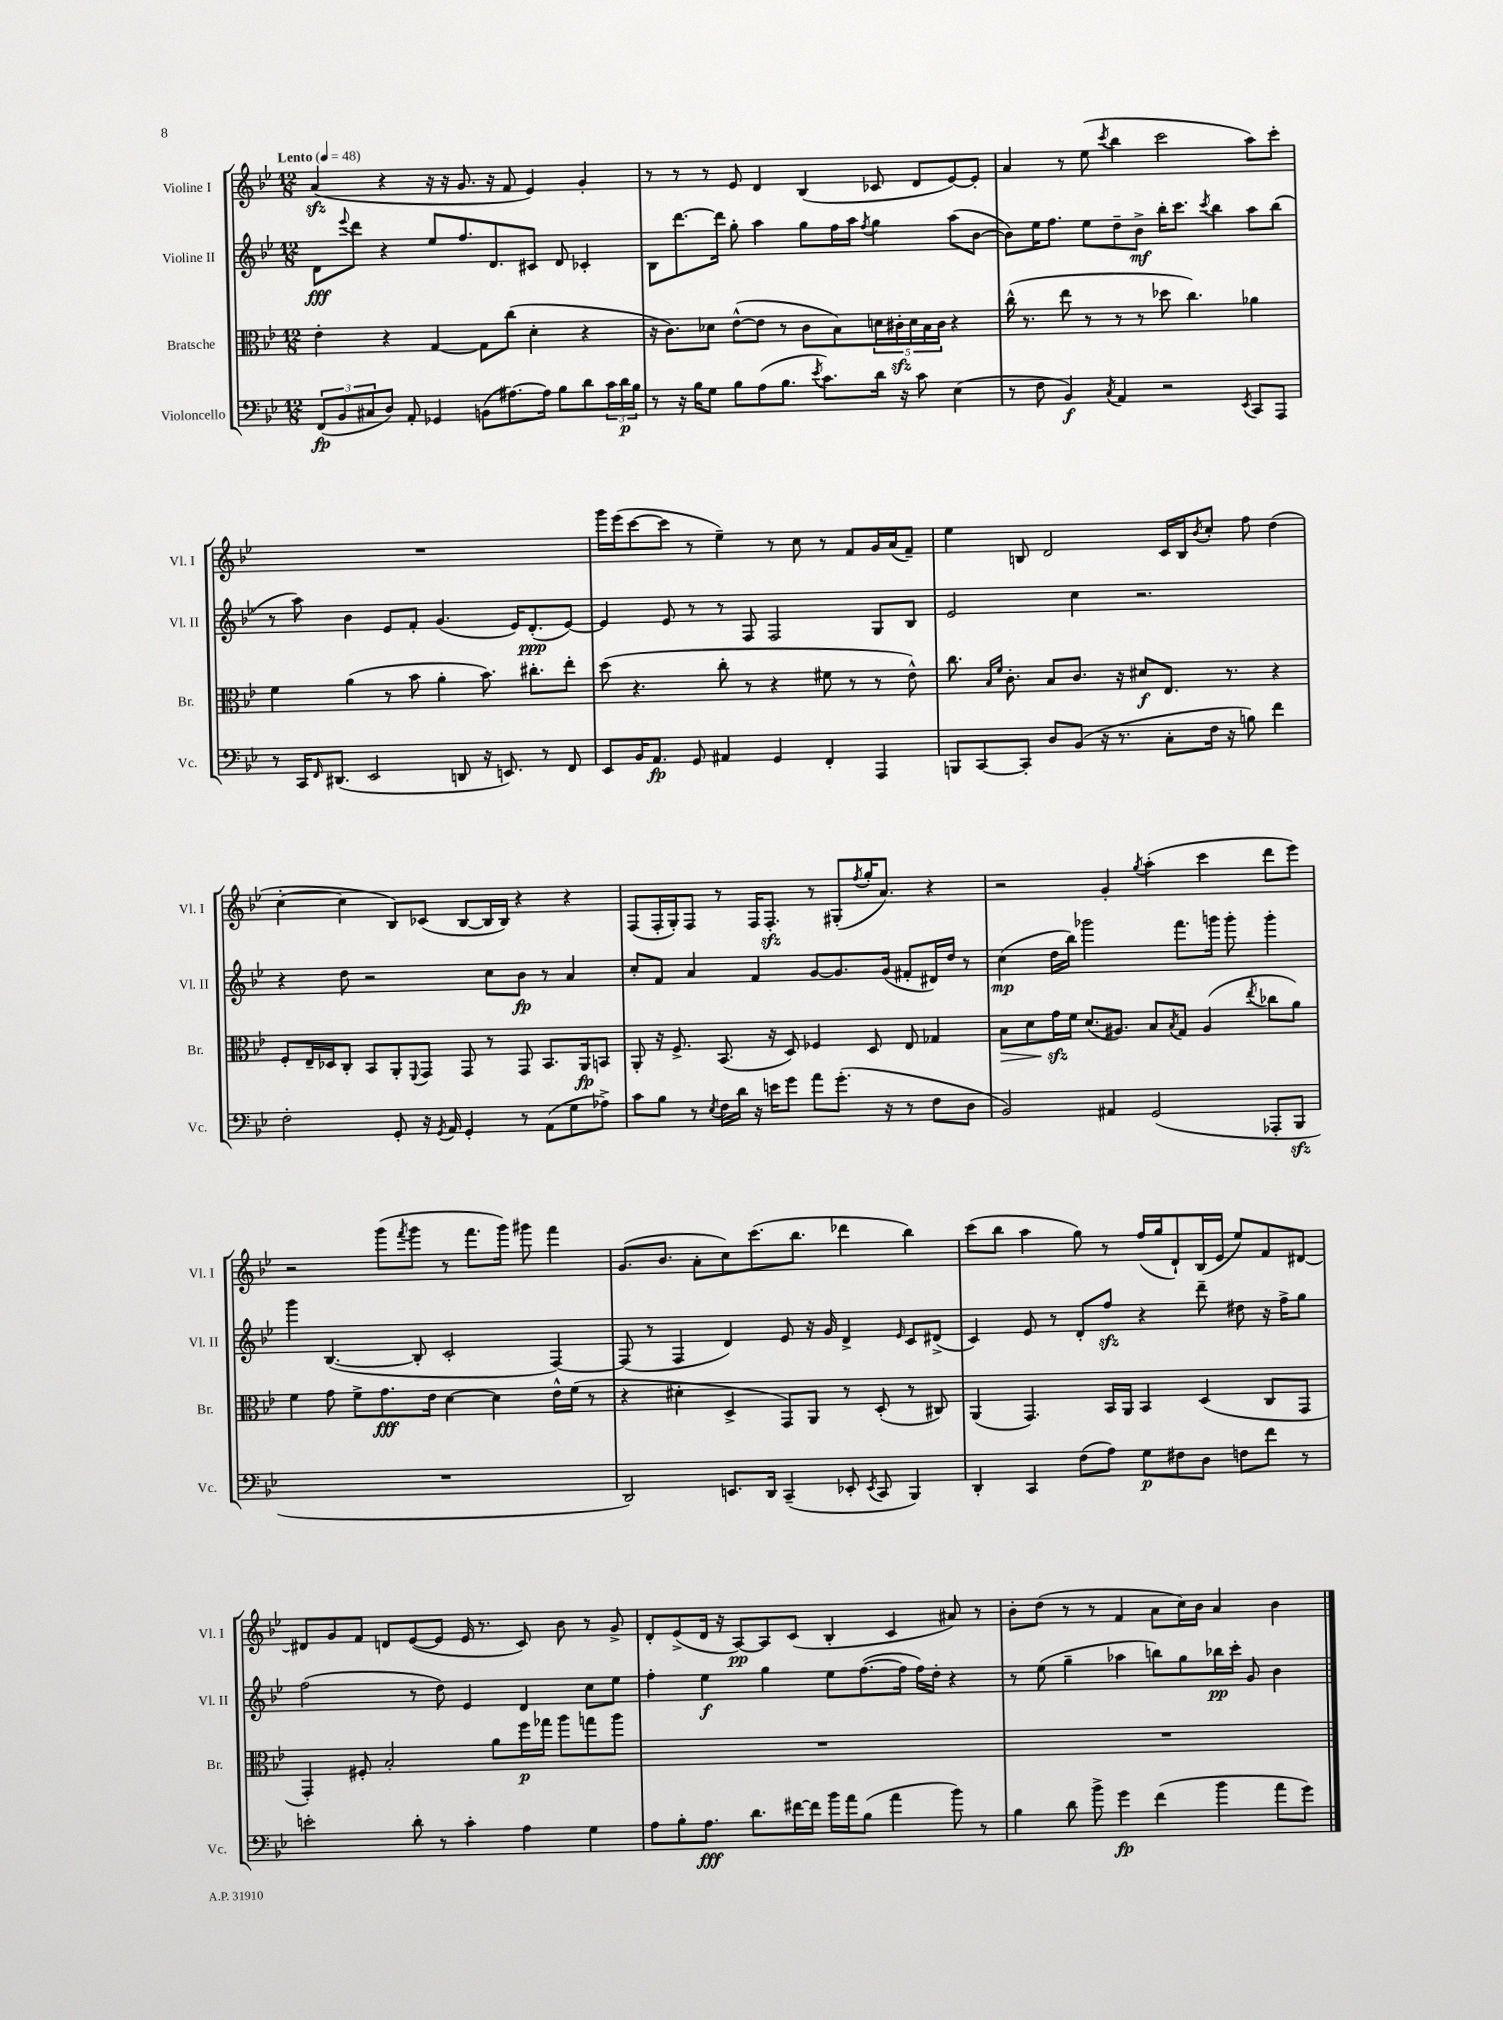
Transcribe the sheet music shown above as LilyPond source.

<<
\new StaffGroup <<
\new Staff = "s0" \with { instrumentName = "Violine I" shortInstrumentName = "Vl. I" } {
    \clef treble \key bes \major \numericTimeSignature \time 12/8 \tempo "Lento" 4 = 48
    a'4\sfz( r4 r16 r16 g'8. r16 f'8 ees'4) g'4-. |
    r8 r8 r8 ees'8 d'4 bes4( ces'8 d'8 ees'8~) ees'8-. |
    a'4 r8 ees''8( \acciaccatura { c'''8 } bes''4 c'''2 a''8) c'''8-. |
    R1. |
    g'''16 ees'''16( c'''8~ c'''8 r8 ees''4--) r8 c''8 r8 f'8 g'16 a'16( f'8--) |
    ees''4 b8 d'2 c'16 b16 \acciaccatura { bes'8 } c''8-. f''8 d''4( |
    c''4~-. c''4 bes8) ces'8( bes8~ bes16 bes16) r4 r4 |
    f8( f16-. g16-.) f8 r8 f16 f8.-.\sfz r8 gis8-.( \acciaccatura { f''8 } g''16-. a'8.) r4 |
    r2 g'4-. \acciaccatura { g''8 } a''4-.( c'''4 d'''8 ees'''8) |
    r2 g'''8( \acciaccatura { f'''8 } g'''8 r8 f'''8. g'''16) gis'''8 f'''4 |
    g'8.( bes'8. a'8-. c''8) c'''8.( bes''8. des'''4 bes''4) |
    c'''8( bes''8 a''4 g''8) r8 f''16( g''16 d'8-!) bes16( ees'16 ees''8) f'8 dis'8~ |
    dis'8 g'8 f'8 d'8 ees'8~( ees'8 ees'16 r8. c'8) bes'8 r8 g'8-> |
    d'8-. ees'8->( d'16 r16 a8~\pp) a8 c'8( bes4-. c'4 ais'8) r8 |
    bes'8-. d''8( r8 r8 f'4 a'8 c''16) bes'16 a'4 bes'4 \bar "|." |
}
\new Staff = "s1" \with { instrumentName = "Violine II" shortInstrumentName = "Vl. II" } {
    \clef treble \key bes \major \numericTimeSignature \time 12/8
    d'8\fff \appoggiatura { ees'''8 } d'''8 r4 ees''8 f''8. d'8. cis'8 d'8 ces'4-. |
    bes8 d'''8.~ d'''16 g''8-. a''4 g''8 f''16 a''16 \acciaccatura { f''8 } g''4 a''8( bes'8~ |
    bes'8) ees''16 f''8. ees''8 d''8-- bes'8->\mf bes''16-. c'''8. \acciaccatura { c'''8 } bes''4 a''8 bes''8( |
    r8 a''8) bes'4 ees'8 f'8-. g'4.( ees'16) d'8.-.\ppp( ees'8~) |
    ees'4 ees'8 r8 r8 f8 f2 g8 bes8 |
    ees'2 c''4 r2. |
    r4 d''8 r2 c''8 bes'8\fp r8 a'4 |
    c''8-. f'8 a'4 f'4 g'8~ g'8. g'16( fis'8-. dis'16) d''16 r8 |
    c''4\mp( d''16 bes''16) ges'''2 f'''8. g'''16 g'''8-. g'''4-. |
    g'''4 bes4.~( bes8-. c'2-. f4~) |
    f8( r8 f4 d'4) ees'8 r16 g'16 d'4-> \grace { ees'16 } c'8 dis'8->( |
    c'4) ees'8 r8 d'8-. f''8\sfz r4 d'''8-- dis''8 r16 f''16-> g''8 |
    f''2( r8 d''8) ees'4 d'4 c''8 ees''8 |
    f''4-. ees''4\f g''4 ees''8 f''8.~( f''16 f''16) d''16-. r4 |
    r8 ees''8( g''4-- aes''4 b''8) g''8 bes''16\pp c'''16-. g'8 bes'4 \bar "|." |
}
\new Staff = "s2" \with { instrumentName = "Bratsche" shortInstrumentName = "Br." } {
    \clef alto \key bes \major \numericTimeSignature \time 12/8
    ees'4-. r4 g4~ g8 c''8( d'4-. r4 |
    r16 c'8.) des'8 ees'8~-^( ees'8 r8 c'8 bes8) \tuplet 5/4 { d'16 cis'16-.\sfz d'16 bes16 cis'16 } r4 |
    c''16-^( r8. ees''8 r8 r8 r8 des''8 c''4.) aes'4 |
    f'4 a'4( r8 bes'8 a'4-. bes'8.) cis''8.-. ees''8-. |
    d''8( r4. c''8-. r8 r4 fis'8 r8 r8 ees'8-^) |
    c''8. \grace { bes16 f'16 } c'8.-. bes8 c'8. r16 dis'8\f ees8. r8. r4 |
    f8-. ees16-- des16 c8-. bes,8 a,8-. \appoggiatura { f,8 } g,8 g,8 r8 g,8 bes,8. a,16\fp b,8 |
    a,8-. r16 f8.-> bes,8.( r16 d8) fes4 d8 ees8 ges4 |
    bes8\> d'8 g'16\sfz\! f'16 d'8.( ais8.) bes8 \acciaccatura { bes8 } g8 ais4( \acciaccatura { ees''8 } ces''8 a'8) |
    f'4 g'8 f'8-> g'8.\fff ees'16 d'4~ d'4 ees'16-^ f'16( r8 |
    r4 dis'4-. d4-> g,8) a,8 r8 d8-.( r8 cis8) |
    a,4( g,4.) bes,16 a,16 bes,4 d4( c8 g,8 |
    g,4-.) fis8-. bes2-. a'8 f''16\p ges''16 a''8 g''8 a''8 |
    R1. |
    R1. \bar "|." |
}
\new Staff = "s3" \with { instrumentName = "Violoncello" shortInstrumentName = "Vc." } {
    \clef bass \key bes \major \numericTimeSignature \time 12/8
    \tuplet 3/2 { f,8\fp( bes,8 cis8 } d8) a,8-. ges,4 b,8( ais8.~) ais16 bes8 d'8 \tuplet 3/2 { c'16 d'16\p bes16 } |
    r8 r16 bes16 g8 bes8 a8( bes8. \acciaccatura { ees'8 } c'8.) d'16 r16 c'8 ees4( |
    r8 f8 bes,4\f) \acciaccatura { c8 } a,4 r2 \acciaccatura { ees,8 } c,8 a,,8 |
    r8 c,16 \grace { f,16 } dis,8.( ees,2 d,8 r16 e,8.) r8 f,8 |
    ees,8 bes,16 a,8.\fp g,8 ais,4 g,4 f,4-. a,,4 |
    b,,8 c,8~ c,8-. d8 bes,8( r16 r8. c8-. f16 r16 b8) f'4 |
    f2-. g,8-. r16 \acciaccatura { g,8 } a,16 g,4-. r8 a,8( g8 aes8->) |
    c'8 bes8 r8 \acciaccatura { ees8 } f16 d'16 r16 e'16 g'8 a'8 g'8.-.( r16 r8 f8 d8 |
    bes,2) ais,4 g,2( aes,,8-. bes,,8\sfz |
    R1. |
    d,2) e,8. d,16 c,4--( ees,8-. \acciaccatura { ees,8 } c,8 bes,,4) |
    d,4-. c,4 f8( a8) g8\p fis8 d8 f8 f'8 r8 |
    e'2-. d'8-. r8 c'4-. a4 g4 |
    a8 bes8-. a8.\fff d'8. fis'16~ fis'16 bes'16 a'16 bes8( a'4 bes'8) r8 |
    bes4 d'8 bes'8-> g'4\fp f'4( bes'4 a'8 g'8) \bar "|." |
}
>>
>>
\layout { \context { \Score \remove "Bar_number_engraver" } }
